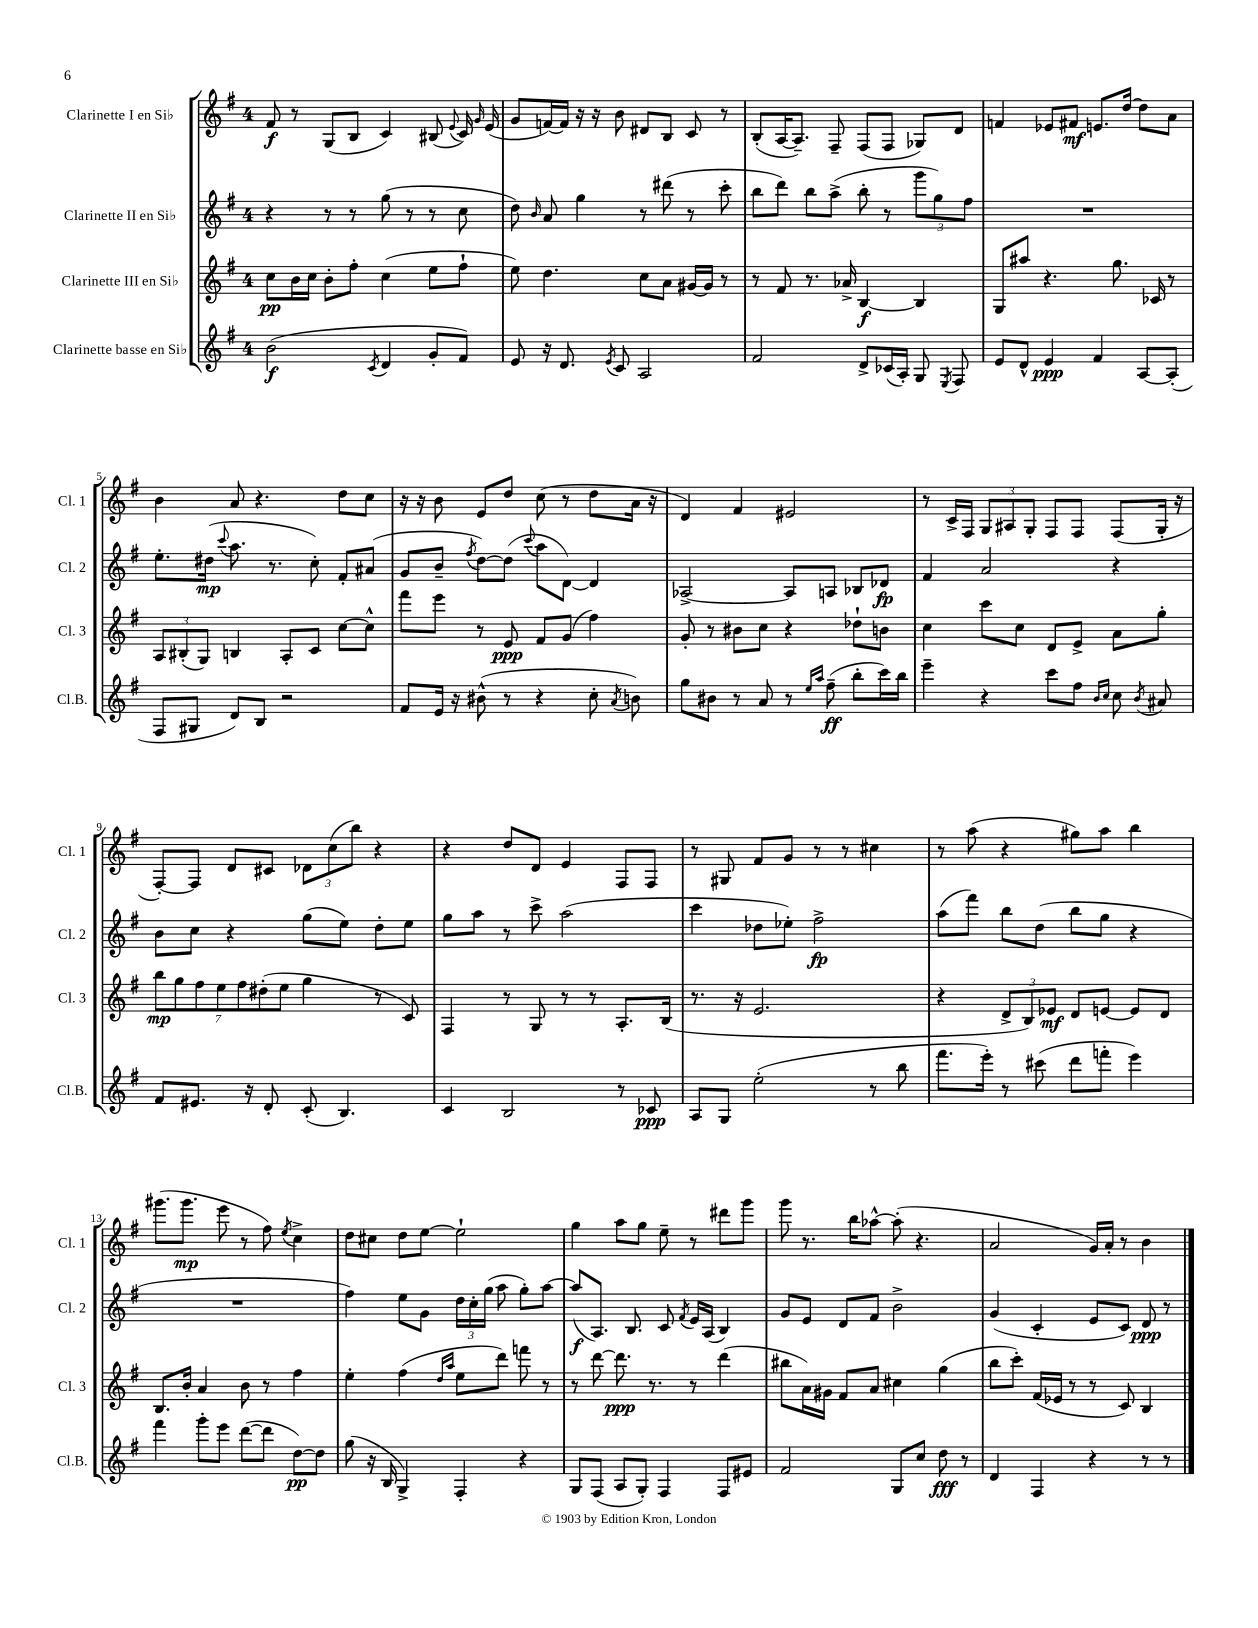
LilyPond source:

<<
\new StaffGroup <<
\new Staff = "s0" \with { instrumentName = "Clarinette I en Sib" shortInstrumentName = "Cl. 1" } {
    \clef treble \key g \major \once \override Staff.TimeSignature.style = #'single-digit \time 4/4
    \autoBeamOff fis'8\f r8 g8[( b8] c'4) bis8( \appoggiatura { e'8 } c'16) \grace { g'16 } e'16( |
    g'8[ f'16~) f'16] r16 r16 b'8 dis'8[ b8] c'8 r8 |
    b8[-.( a16~ a8.]--) fis8-- fis8[( fis8] ges8[) d'8] |
    f'4 ees'8[ fis'8]\mf e'8.[ d''16]~ d''8[ a'8] |
    b'4 a'8 r4. d''8[ c''8] |
    r16 r16 b'8 e'8[ d''8] c''8( r8 d''8[ a'16] r16 |
    d'4) fis'4 eis'2 |
    r8 c'16[-> fis16] \tuplet 3/2 { g8[ ais8 g8]-. } fis8[ fis8] fis8[( g16]-. r16 |
    fis8[~-.) fis8] d'8[ cis'8] \tuplet 3/2 { des'8[ c''8( b''8]) } r4 |
    r4 d''8[ d'8] e'4 fis8[ fis8] |
    r8 gis8 fis'8[ g'8] r8 r8 cis''4 |
    r8 a''8( r4 gis''8[) a''8] b''4 |
    gis'''8.[( gis'''8.]\mp e'''8 r8 fis''8) \acciaccatura { e''8 } c''4-> |
    d''8[ cis''8] d''8[ e''8]~ e''2-! |
    g''4 a''8[ g''8] e''8-- r8 dis'''8[ g'''8] |
    g'''8 r8. b''16[ aes''8]~-^ aes''8-.( r4. |
    a'2 g'16[) a'16]-. r8 b'4 \bar "|." |
}
\new Staff = "s1" \with { instrumentName = "Clarinette II en Sib" shortInstrumentName = "Cl. 2" } {
    \clef treble \key g \major \once \override Staff.TimeSignature.style = #'single-digit \time 4/4
    \autoBeamOff r4 r8 r8 g''8( r8 r8 c''8 |
    d''8) \grace { b'16 } a'8 g''4 r8 dis'''8( r8 c'''8-. |
    b''8[ d'''8]) b''8[ a''8]->( b''8-. r8 \tuplet 3/2 { g'''8[ g''8) fis''8] } |
    R1 |
    e''8.[-. dis''16]\mp( \appoggiatura { c'''8 } a''8. r8. c''8-.) fis'8[-. ais'8]( |
    g'8[ b'8]-- \acciaccatura { fis''8 } d''8[~) d''8]( \appoggiatura { c'''8 } a''8[ d'8]~) d'4 |
    aes2~-> aes8[ a8] bes8[ des'8]\fp |
    fis'4 a'2 r4 |
    b'8[ c''8] r4 g''8[( e''8]) d''8[-. e''8] |
    g''8[ a''8] r8 c'''8-> a''2( |
    c'''4 des''8[ ees''8]-.) fis''2->\fp |
    a''8[( fis'''8]) b''8[ d''8]( b''8[ g''8] r4 |
    R1 |
    fis''4) e''8[ g'8] \tuplet 3/2 { d''16[ c''16-. g''16]( } a''8 g''8[-.) a''8]~ |
    a''8[\f( a8.]) b8. c'8 \acciaccatura { fis'8 } e'16[ a16]( b4) |
    g'8[ e'8] d'8[ fis'8] b'2-> |
    g'4( c'4-. e'8[ c'8]) d'8\ppp r8 \bar "|." |
}
\new Staff = "s2" \with { instrumentName = "Clarinette III en Sib" shortInstrumentName = "Cl. 3" } {
    \clef treble \key g \major \once \override Staff.TimeSignature.style = #'single-digit \time 4/4
    \autoBeamOff c''8[\pp b'16 c''16] b'8[-. fis''8]-. c''4( e''8[ fis''8]-! |
    e''8) d''4. c''8[ a'8] gis'16[~ gis'16] r8 |
    r8 fis'8 r8. aes'16-> b4~\f b4 |
    g8[ ais''8] r4. g''8. ces'16 r8 |
    \tuplet 3/2 { a8[ bis8-.( g8]) } b4 a8[-. c'8] c''8[~ c''8]-^ |
    fis'''8[ e'''8] r8 e'8\ppp fis'8[ g'8]( fis''4) |
    g'8-. r8 bis'8[ c''8] r4 des''8[-! b'8] |
    c''4 c'''8[ c''8] d'8[ e'8]-> a'8[ g''8]-. |
    \tuplet 7/4 { b''8[\mp g''8 fis''8 e''8 fis''8 dis''8-.( e''8] } g''4 r8 c'8) |
    fis4 r8 g8 r8 r8 a8.[-. b16]( |
    r8. r16 e'2. |
    r4 \tuplet 3/2 { d'8[-> b8) ees'8]\mf } d'8[ e'8]~ e'8[ d'8] |
    b8.[ b'16]-. a'4 b'8 r8 fis''4 |
    e''4-. fis''4( \grace { d''16[ a''16] } e''8[ d'''8]) f'''8 r8 |
    r8 d'''8~ d'''8.\ppp r8. r8 d'''4( |
    bis''8[ a'16) gis'16] fis'8[ a'8] cis''4 g''4( |
    b''8[ c'''8]-.) fis'16[( ees'16] r8 r8 c'8) b4 \bar "|." |
}
\new Staff = "s3" \with { instrumentName = "Clarinette basse en Sib" shortInstrumentName = "Cl.B." } {
    \clef treble \key g \major \once \override Staff.TimeSignature.style = #'single-digit \time 4/4
    \autoBeamOff b'2\f( \acciaccatura { c'8 } d'4 g'8[-. fis'8]) |
    e'8 r16 d'8. \acciaccatura { e'8 } c'8 a2 |
    fis'2 d'8[-> ces'16( a16]-.) g8 \acciaccatura { e8 } fis8 |
    e'8[ d'8]-^ e'4\ppp fis'4 a8[~ a8]-.( |
    fis8[ gis8] d'8[) b8] r2 |
    fis'8[ e'16] r16 bis'8-^( r8 r4 c''8-. \acciaccatura { a'8 } b'8) |
    g''8[ bis'8] r8 a'8 r8 \grace { e''16[ a''16] } fis''8--\ff( b''8[-. c'''16) b''16] |
    e'''4-- r4 c'''8[ fis''8] \grace { b'16[ c''16] } c''8 \acciaccatura { b'8 } ais'8 |
    fis'8[ eis'8.] r16 d'8-. c'8-.( b4.) |
    c'4 b2 r8 ces'8\ppp |
    a8[ g8] e''2-.( r8 b''8 |
    fis'''8.[ e'''16]-.) r8 cis'''8( d'''8[ f'''8]-. e'''4) |
    fis'''4 g'''8[-. e'''8] d'''8[~( d'''8] d''8[~\pp) d''8] |
    g''8( r16 b16 g4->) fis4-. r4 |
    g8[ fis8]( a8[ g8]-.) fis4 fis8[ eis'8] |
    fis'2 g8[ c''8] d''8\fff r8 |
    d'4 fis4 r4 r8 r8 \bar "|." |
}
>>
>>
